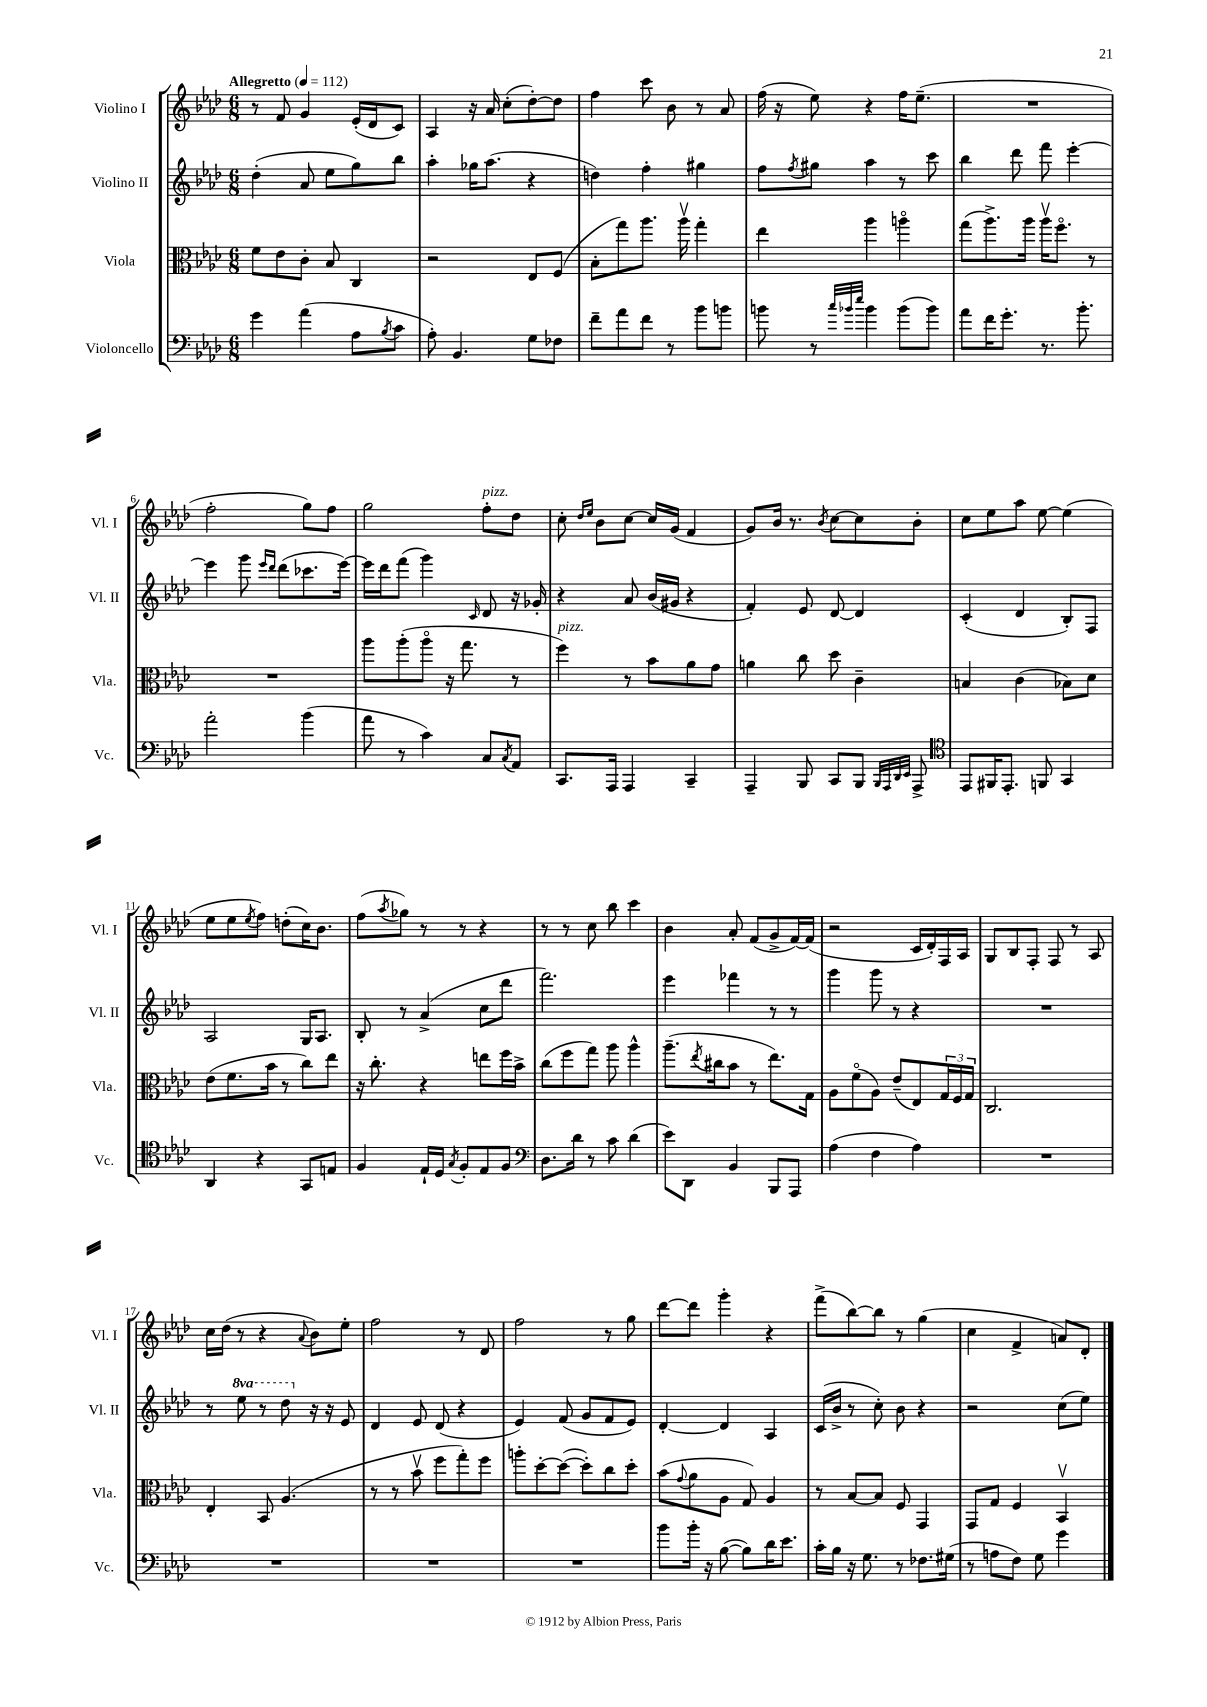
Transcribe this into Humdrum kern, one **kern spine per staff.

**kern	**kern	**kern	**kern
*staff4	*staff3	*staff2	*staff1
*clefF4	*clefC3	*clefG2	*clefG2
*k[b-e-a-d-]	*k[b-e-a-d-]	*k[b-e-a-d-]	*k[b-e-a-d-]
*M6/8	*M6/8	*M6/8	*M6/8
*MM112	*MM112	*MM112	*MM112
4g	8f	(4dd-'	8r
.	8e-	.	8f
(4a-	8c'	8a-	4g
.	8B-	8ee-	.
8A-	4C	8gg)	(16e-'
.	.	.	16d-
8qB-	.	.	.
8c	.	8bb-	8c)
=	=	=	=
8A-')	2r	4aa-'	4A-
4.BB-	.	.	.
.	.	16gg-	16r
.	.	(8.aa-	16a-
.	.	.	(8cc'
8G	8E-	4r	[8dd-')
8F-	(8F	.	8dd-]
=	=	=	=
8f~	8B-'	4dd)	4ff
8a-	8gg)	.	.
8f	8.aa-	4ff'	8ccc
8r	.	.	8b-
.	16aa-v	.	.
8b-	4gg'	4gg#	8r
8b	.	.	8a-
=	=	=	=
8b	4ee-	8ff	(16ff
.	.	.	16r
.	.	8qff	.
8r	.	8gg#	8ee-)
32qqcc	.	.	.
32qqb-	.	.	.
32qqee-	.	.	.
4b-	4aa-	4aa-	4r
(8b-	4aao	8r	16ff
.	.	.	(8.ee-~
8b-)	.	8ccc	.
=	=	=	=
8a-	(8gg	4bb-	2.r
16f	8.aa-^)	.	.
8.g'	.	.	.
.	.	8ddd-	.
.	16aa-	.	.
8.r	16aa-v	8fff	.
.	8.ffo	.	.
.	.	[4eee-'	.
8.b-'	.	.	.
.	8r	.	.
=	=	=	=
2a-'	2.r	4eee-]	2ff'
.	.	8ggg	.
.	.	16qqeee-	.
.	.	16qqddd-	.
.	.	(8ddd-	.
(4b-	.	8.ccc-	8gg)
.	.	.	8ff
.	.	[16eee-)	.
=	=	=	=
8a-	8aa-	16eee-]	2gg
.	.	16ddd-	.
8r	(8aa-'	(8fff	.
4c)	8aa-o	4ggg)	.
.	16r	.	.
.	8.gg	.	.
.	.	16qqc	.
8C	.	8d-	8ff'
8qC	.	.	.
8AA-	8r	16r	8dd-
.	.	16g-'	.
=	=	=	=
8.CC	4ff)	4r	8cc'
.	.	.	16qqdd-
.	.	.	16qqee-
.	.	.	8b-
16AAA-	.	.	.
4AAA-	8r	8a-	[8cc
.	8b-	(16b-	16cc]
.	.	16g#	(16g
4CC~	8a-	4r	4f
.	8g	.	.
=	=	=	=
4AAA-~	4a	4f')	8g)
.	.	.	16b-
.	.	.	8.r
8BBB-	8cc	8e-	.
.	.	.	8qb-
8CC	8dd-	[8d-	[8cc
8BBB-	4c~	4d-]	8cc]
32qqBBB-	.	.	.
32qqAAA-	.	.	.
32qqDD-	.	.	.
32qqEE-	.	.	.
8AAA-^	.	.	8b-'
=	=	=	=
*clefC4	*	*	*
8EE-	4B	(4c'	8cc
16FF#	.	.	8ee-
8.EE-'	.	.	.
.	(4c	4d-	8aa-
8FF	.	.	[8ee-
4GG	8B-)	8B-')	(4ee-]
.	8d-	8F	.
=	=	=	=
4AA-	(8e-	2A-	8ee-
.	8.f	.	8ee-
.	.	.	8qee-
4r	.	.	8ff)
.	16b-	.	.
.	8r	.	(8dd'
8GG	8cc)	16G	16cc)
.	.	8.A-	8.b-
8E	8ee-	.	.
=	=	=	=
4F	16r	8B-'	(8ff
.	8.cc'	.	.
.	.	.	8qaa-
.	.	8r	8gg-)
16E-`	4r	(4a-^	8r
16D-	.	.	.
8qG	.	.	.
8F'	.	.	8r
8E-	8ee	8cc	4r
8F	16ff	8ddd-	.
.	16b-^	.	.
=	=	=	=
*clefF4	*	*	*
8.D-	(8cc	2.fff)	8r
.	8ff	.	8r
16d-	.	.	.
8r	8gg)	.	8cc
8c	8aa-	.	8bb-
(4d-	4aa-^^	.	4ccc
=	=	=	=
8e-)	(8.aa-~	4eee-	4b-
8DD-	.	.	.
.	8qee-	.	.
.	16cc#	.	.
4BB-	8b-	4fff-	8a-'
.	8r	.	(8f
8BBB-	8.ee-)	8r	8g^
8AAA-	.	8r	[16f)
.	16G	.	(16f]
=	=	=	=
(4A-	8A-	4ggg	2r
.	(8fo	.	.
4F	8A-)	8ggg	.
.	(8e-~	8r	.
4A-)	8E-)	4r	16c
.	.	.	16d-')
.	24G	.	16F
.	24F	.	.
.	.	.	16A-
.	24G	.	.
=	=	=	=
2.r	2.C	2.r	8G
.	.	.	8B-
.	.	.	8F'
.	.	.	8F
.	.	.	8r
.	.	.	8A-
=	=	=	=
2.r	4E-'	8r	16cc
.	.	.	(16dd-
.	.	8eee-	8r
.	8BB-	8r	4r
.	(4.A-	8ddd-	.
.	.	.	8qqa-
.	.	16r	8b-)
.	.	16r	.
.	.	8e-	8ee-'
=	=	=	=
2.r	8r	4d-	2ff
.	8r	.	.
.	8b-v	8e-	.
.	8ff	(8d-	.
.	8gg')	4r	8r
.	8ff	.	8d-
=	=	=	=
2.r	8aa'	4e-)	2ff
.	[8dd-'	.	.
.	(8dd-_	(8f	.
.	8dd-'])	8g	.
.	8cc	8f	8r
.	8dd-'	8e-)	8gg
=	=	=	=
8b-	(8b-	[4d-'	[8ddd-
.	8qqg	.	.
16b-'	8a-	.	8ddd-]
16r	.	.	.
([8B-	8A-	4d-]	4ggg'
8B-])	8G)	.	.
16d-	4A-	4A-	4r
8.e-	.	.	.
=	=	=	=
16c'	8r	(16c	(8fff^
16B-	.	16b-^	.
16r	[8B-	8r	[8bb-)
8.G	.	.	.
.	8B-]	8cc')	8bb-]
8r	8F	8b-	8r
8.F-	4GG	4r	(4gg
(16G#	.	.	.
=	=	=	=
8r	8GG	2r	4cc
8A	8G	.	.
8F)	4F	.	4f^
8G	.	.	.
4g	4BB-v	(8cc	8a)
.	.	8ee-)	8d-'
==	==	==	==
*-	*-	*-	*-
